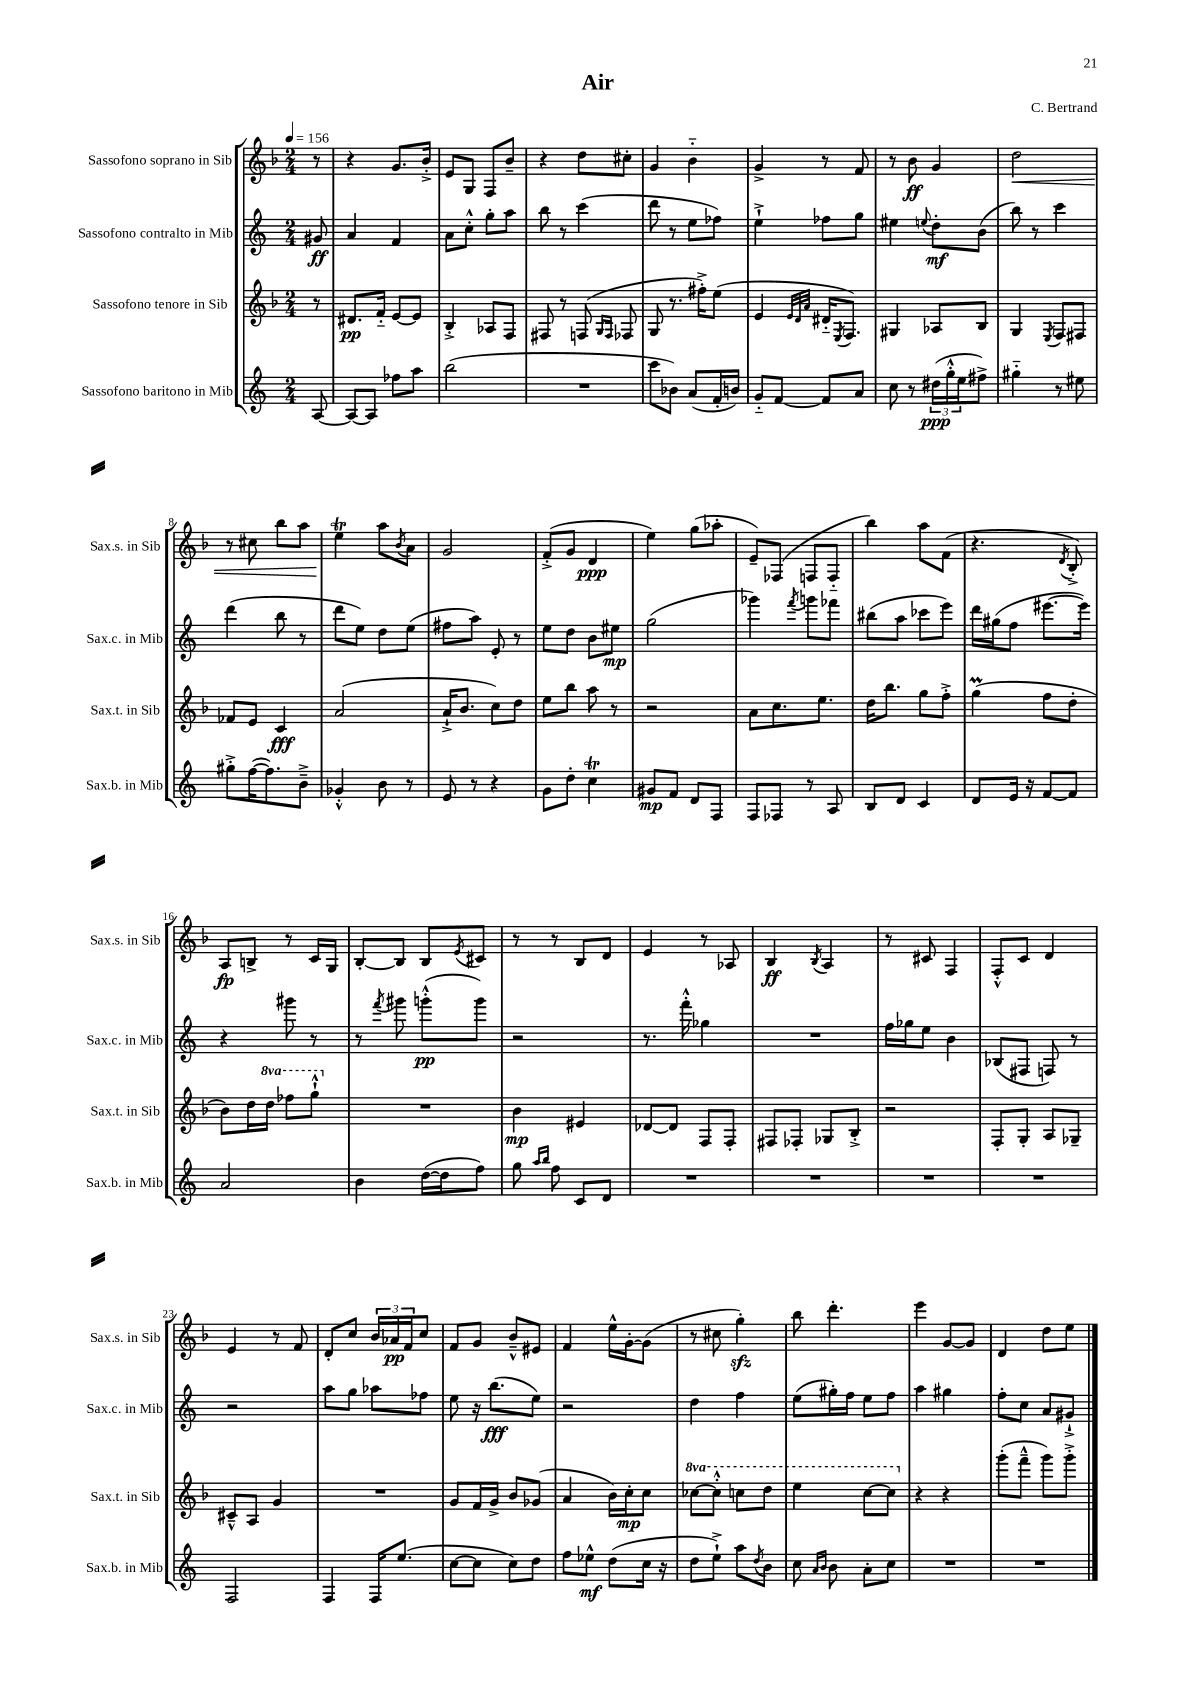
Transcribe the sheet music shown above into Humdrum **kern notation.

**kern	**kern	**kern	**kern
*staff4	*staff3	*staff2	*staff1
*clefG2	*clefG2	*clefG2	*clefG2
*k[]	*k[b-]	*k[]	*k[b-]
*M2/4	*M2/4	*M2/4	*M2/4
*MM156	*MM156	*MM156	*MM156
[8A	8r	8g#	8r
=	=	=	=
8A_	8.d#	4a	4r
8A]	.	.	.
.	16f'~	.	.
8ff-	[8e	4f	8.g
8aa	8e]	.	.
.	.	.	16b-'^
=	=	=	=
(2bb	4B-'^	8a	8e
.	.	8cc'^^	8G
.	8A-	8gg'	8F
.	8F	8aa	8b-~
=	=	=	=
2r	8F#	8bb	4r
.	8r	8r	.
.	(8F	(4ccc	8dd
.	16qqG	.	.
.	16qqF	.	.
.	8F-	.	8cc#'
=	=	=	=
8ccc	8G	8ddd	4g
8b-)	8.r	8r	.
(8a	.	8ee	4b-'~
.	16ff#'^)	.	.
16f'	(8ee	8ff-)	.
16b)	.	.	.
=	=	=	=
8g'~	4e	4ee`^	4g^
[8f	.	.	.
.	32qqe	.	.
.	32qqd	.	.
.	32qqa	.	.
8f]	16d#'~	8ff-	8r
.	8qE	.	.
.	8.F)	.	.
8a	.	8gg	8f
=	=	=	=
8cc	4G#	4ee#	8r
8r	.	.	8b-
.	.	8qqee	.
(24dd#	8A-	8dd'	4g
24gg'^^	.	.	.
24ee	.	.	.
8ff#^)	8B-	(8b	.
=	=	=	=
4gg#'~	4G	8bb)	2dd
.	.	8r	.
.	8qE	.	.
8r	8F	4ccc	.
8ee#	8F#	.	.
=	=	=	=
8gg#'^	8f-	(4ddd	8r
([16ff	8e	.	8cc#
8.ff])	.	.	.
.	4c	8bb	8bb-
8b~^	.	8r	8aa
=	=	=	=
4g-'^^	(2a	8ddd	4ee
.	.	8ee)	.
8b	.	8dd	8aa
.	.	.	8qb-
8r	.	(8ee	8a
=	=	=	=
8e	16a`^	8ff#	2g
.	8.b-	.	.
8r	.	8aa)	.
4r	8cc)	8e'	.
.	8dd	8r	.
=	=	=	=
8g	8ee	8ee	(8f'^
8dd'	8bb-	8dd	8g
4cc	8aa	8b	4d
.	8r	8ee#	.
=	=	=	=
8g#	2r	(2gg	4ee)
8f	.	.	.
8d	.	.	(8gg
8F	.	.	8aa-'
=	=	=	=
8F	8a	4ggg-)	8e~)
8F-	8.cc	.	(8F-
.	.	8qfff	.
8r	.	8ggg	8F
.	8.ee	.	.
8A	.	8fff-	8F'~
=	=	=	=
8B	16dd	(8bb#	4bb-)
.	8.bb-	.	.
8d	.	8aa	.
4c	8gg	8ccc-	8aa
.	8ff'^	8eee)	(8f
=	=	=	=
8d	(4gg	16ddd	4.r
.	.	(16gg#	.
16e	.	8ff	.
16r	.	.	.
[8f	8ff	[8.eee#	.
.	.	.	8qd
8f]	8dd'	.	8B-'^)
.	.	16eee#])	.
=	=	=	=
2a	8b-)	4r	8A
.	16dd	.	8B^
.	16ddd	.	.
.	8fff-	8ggg#	8r
.	8ggg`^^	8r	16c
.	.	.	16G
=	=	=	=
4b	2r	8r	[8B-'
.	.	8qfff	.
.	.	8ggg#	8B-]
([16dd	.	(8ggg'^^	8B-
16dd]	.	.	.
.	.	.	8qe
8ff)	.	8ggg)	8c#
=	=	=	=
8gg	4b-	2r	8r
16qqaa	.	.	.
16qqbb	.	.	.
8ff	.	.	8r
8c	4e#	.	8B-
8d	.	.	8d
=	=	=	=
2r	[8d-	8.r	4e
.	8d-]	.	.
.	.	16fff'^^	.
.	8F	4gg-	8r
.	8F'	.	8A-
=	=	=	=
2r	8F#	2r	4B-
.	8F-'	.	.
.	.	.	8qB-
.	8G-	.	4A
.	8B-'^	.	.
=	=	=	=
2r	2r	16ff	8r
.	.	16gg-	.
.	.	8ee	8c#
.	.	4b	4F
=	=	=	=
2r	8F'	(8B-	8F'^^
.	8G'	8F#	8c
.	8A	8F)	4d
.	8G-~	8r	.
=	=	=	=
2F	8c#~^^	2r	4e
.	8A	.	.
.	4g	.	8r
.	.	.	8f
=	=	=	=
4F	2r	8aa	8d'
.	.	8gg	8cc
16F	.	8aa-	24b-
.	.	.	24a-
(8.ee	.	.	.
.	.	.	24f
.	.	8ff-	8cc
=	=	=	=
[8cc	8g	8ee	8f
8cc]	16f	16r	8g
.	16g^	(8.bb	.
8cc)	8b-	.	8b-~^^
8dd	(8g-	8ee)	8e#
=	=	=	=
8ff	4a	2r	4f
8ee-^^	.	.	.
(8dd	16b-)	.	16ee^^
.	16cc'	.	[16g'
16cc	8cc	.	(8g]
16r	.	.	.
=	=	=	=
8dd	[8ccc-	4dd	8r
8ee`^)	8ccc-'^^]	.	8cc#
8aa	8ccc	4ff	4gg')
8qdd	.	.	.
8b	8ddd	.	.
=	=	=	=
8cc	4eee	(8ee	8bb-
16qqa	.	.	.
16qqb	.	.	.
8b	.	16gg#')	4.ddd'
.	.	16ff	.
8a'	[8ccc	8ee	.
8cc	8ccc]	8ff	.
=	=	=	=
2r	4r	4aa	4eee
.	4r	4gg#	[8g
.	.	.	8g]
=	=	=	=
2r	(8ggg'	8ff'	4d
.	8fff~^^	8cc	.
.	8ggg)	8a	8dd
.	8ggg'^	8g#`^	8ee
==	==	==	==
*-	*-	*-	*-
